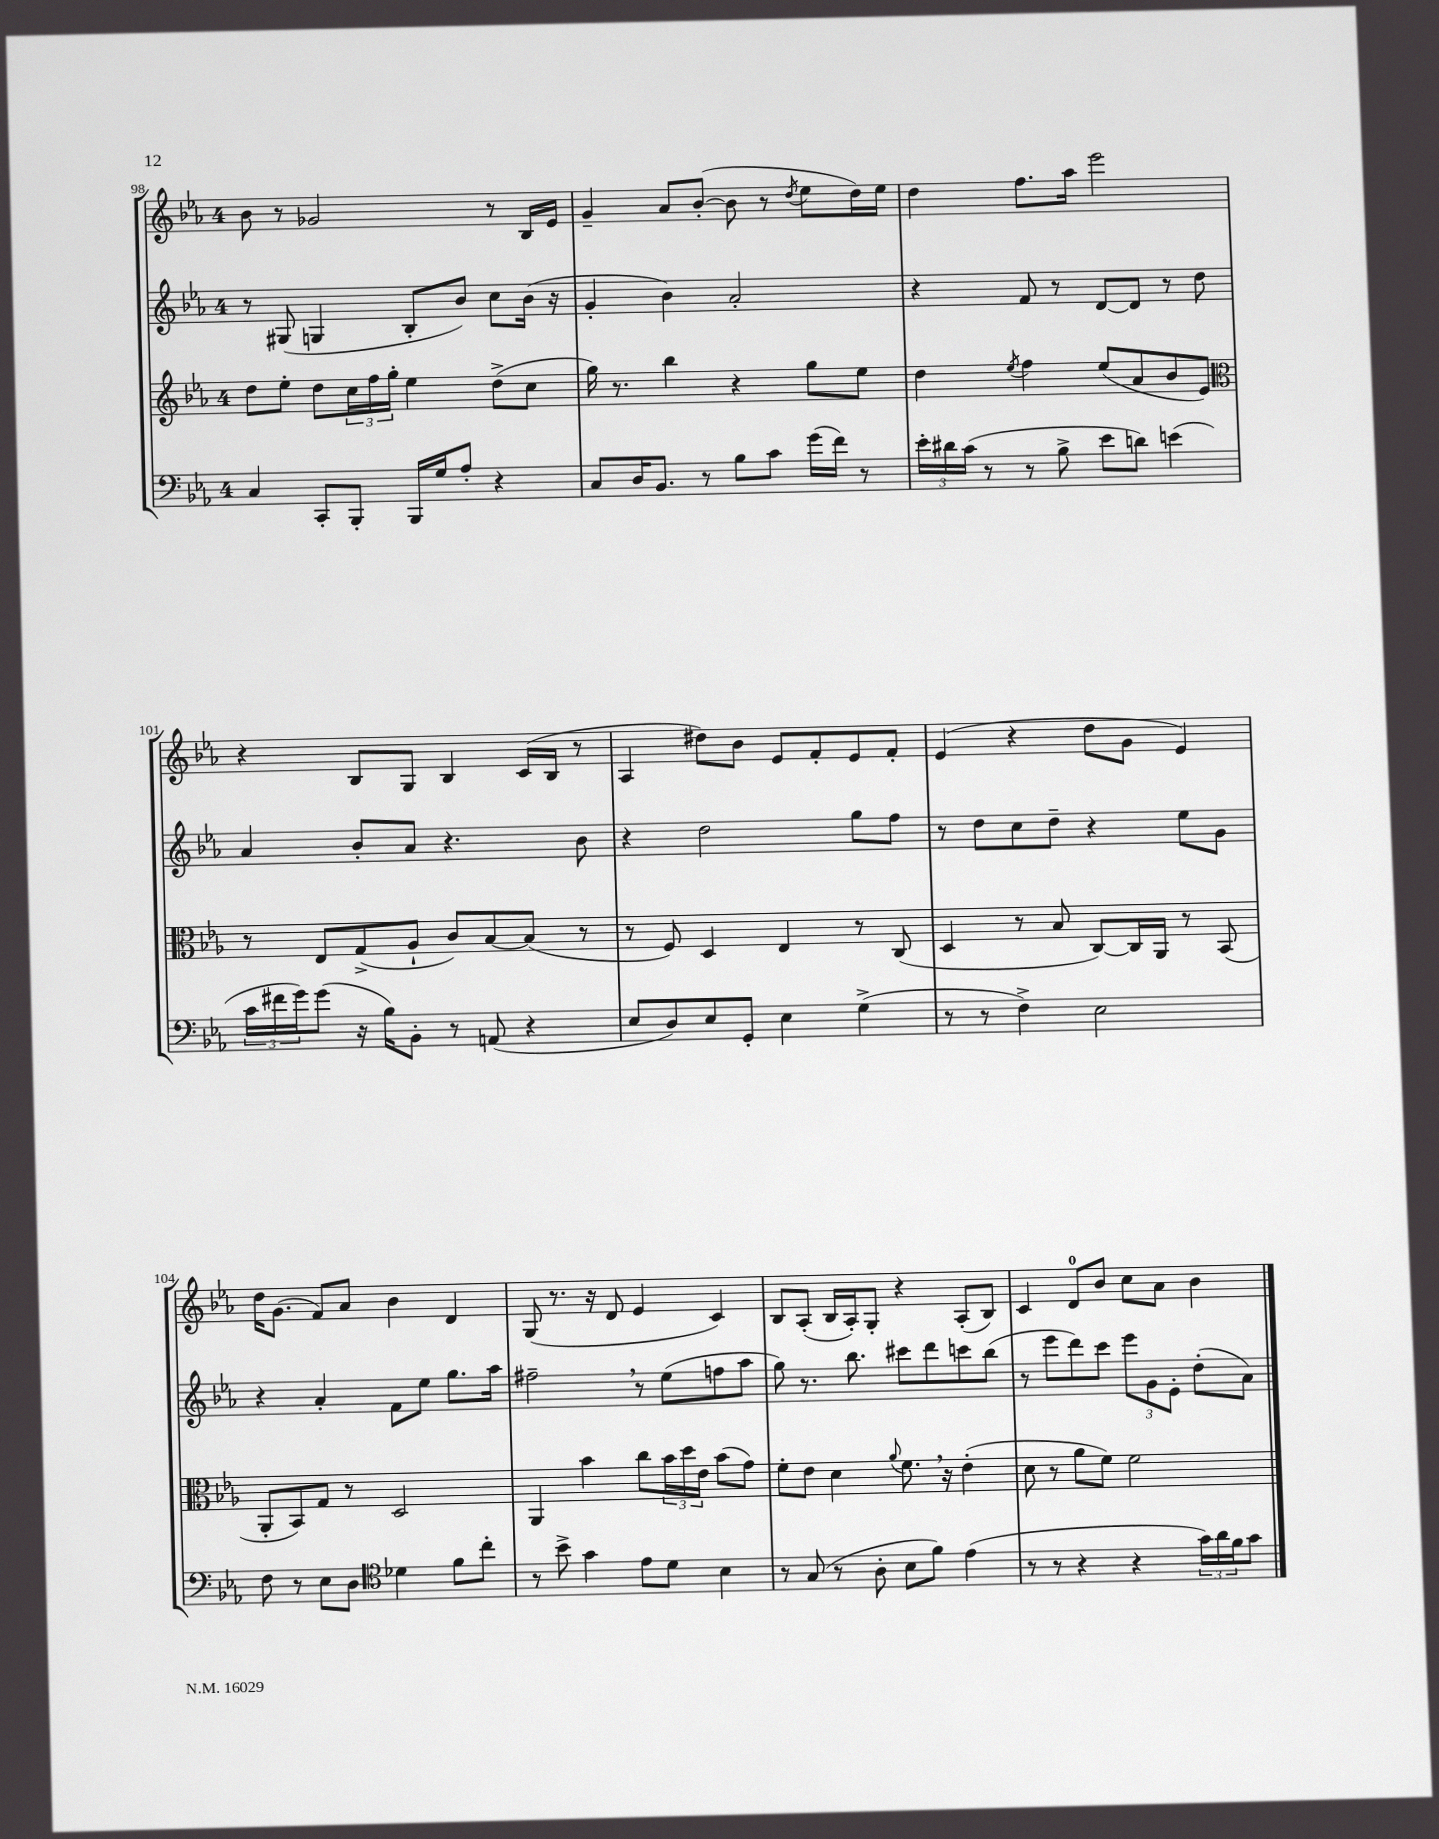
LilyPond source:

<<
\new StaffGroup <<
\new Staff = "s0" {
    \clef treble \key ees \major \once \override Staff.TimeSignature.style = #'single-digit \time 4/4
    bes'8 r8 ges'2 r8 bes16 ees'16 |
    g'4-- aes'8 bes'8~-.( bes'8 r8 \acciaccatura { d''8 } ees''8 d''16) ees''16 |
    d''4 f''8. aes''16 ees'''2 |
    r4 bes8 g8 bes4 c'16( bes16 r8 |
    aes4 dis''8) bes'8 ees'8 f'8-. ees'8 f'8-. |
    ees'4( r4 d''8 g'8 ees'4) |
    d''16 g'8.( f'8) aes'8 bes'4 d'4 |
    g8( r8. r16 d'8 ees'4 c'4) |
    bes8 aes8-.( bes16 aes16-.) g8-. r4 aes8-.( bes8) |
    c'4 d'8-0 bes'8 c''8 aes'8 bes'4 \bar "|." |
}
\new Staff = "s1" {
    \clef treble \key ees \major \once \override Staff.TimeSignature.style = #'single-digit \time 4/4
    r8 gis8( g4 bes8-. bes'8) c''8 bes'16( r16 |
    g'4-. bes'4) aes'2-. |
    r4 f'8 r8 d'8~ d'8 r8 d''8 |
    aes'4 bes'8-. aes'8 r4. bes'8 |
    r4 d''2 g''8 f''8 |
    r8 d''8 c''8 d''8-- r4 ees''8 g'8 |
    r4 aes'4-. f'8 ees''8 g''8. aes''16 |
    fis''2-- \breathe r8 ees''8( f''8 aes''8 |
    g''8) r8. bes''8. cis'''8 d'''8 c'''8 bes''8( |
    r8 ees'''8 d'''8) c'''8 \tuplet 3/2 { ees'''8 g'8 ees'8-. } d''8-.( aes'8) \bar "|." |
}
\new Staff = "s2" {
    \clef treble \key ees \major \once \override Staff.TimeSignature.style = #'single-digit \time 4/4
    d''8 ees''8-. d''8 \tuplet 3/2 { c''16 f''16 g''16-. } ees''4 d''8->( c''8 |
    g''16) r8. bes''4 r4 g''8 ees''8 |
    d''4 \acciaccatura { ees''8 } f''4 ees''8( aes'8 bes'8 ees'8) |
    \clef alto r8 ees8 g8->( aes8-! c'8) bes8~ bes8( r8 |
    r8 f8) d4 ees4 r8 c8( |
    d4 r8 bes8 c8~) c16 aes,16 r8 bes,8( |
    aes,8-. bes,8) g8 r8 d2 |
    aes,4 bes'4 c''8 \tuplet 3/2 { bes'16 d''16 ees'16 } bes'8( g'8) |
    f'8-. ees'8 d'4 \appoggiatura { aes'8 } f'8. \breathe r16 ees'4-.( |
    d'8 r8 aes'8 f'8) f'2 \bar "|." |
}
\new Staff = "s3" {
    \clef bass \key ees \major \once \override Staff.TimeSignature.style = #'single-digit \time 4/4
    c4 c,8-. bes,,8-. bes,,16 g16 aes8-. r4 |
    c8 d16 bes,8. r8 bes8 c'8 g'16( f'16) r8 |
    \tuplet 3/2 { ees'16-. dis'16 c'16( } r8 r8 bes8-> ees'8 d'8) e'4( |
    \tuplet 3/2 { c'16 fis'16 g'16) } g'8( r16 bes16) bes,8-. r8 a,8( r4 |
    ees8 d8) ees8 g,8-. ees4 g4->( |
    r8 r8 f4->) ees2 |
    f8 r8 ees8 d8 \clef tenor des'4 f'8 c''8-. |
    r8 bes'8-> g'4 ees'8 d'8 bes4 |
    r8 g8( r8 aes8-. bes8 f'8) ees'4( |
    r8 r8 r4 r4 \tuplet 3/2 { g'16) aes'16 f'16 } g'8 \bar "|." |
}
>>
>>
\layout { \context { \Score currentBarNumber = #98 } }
